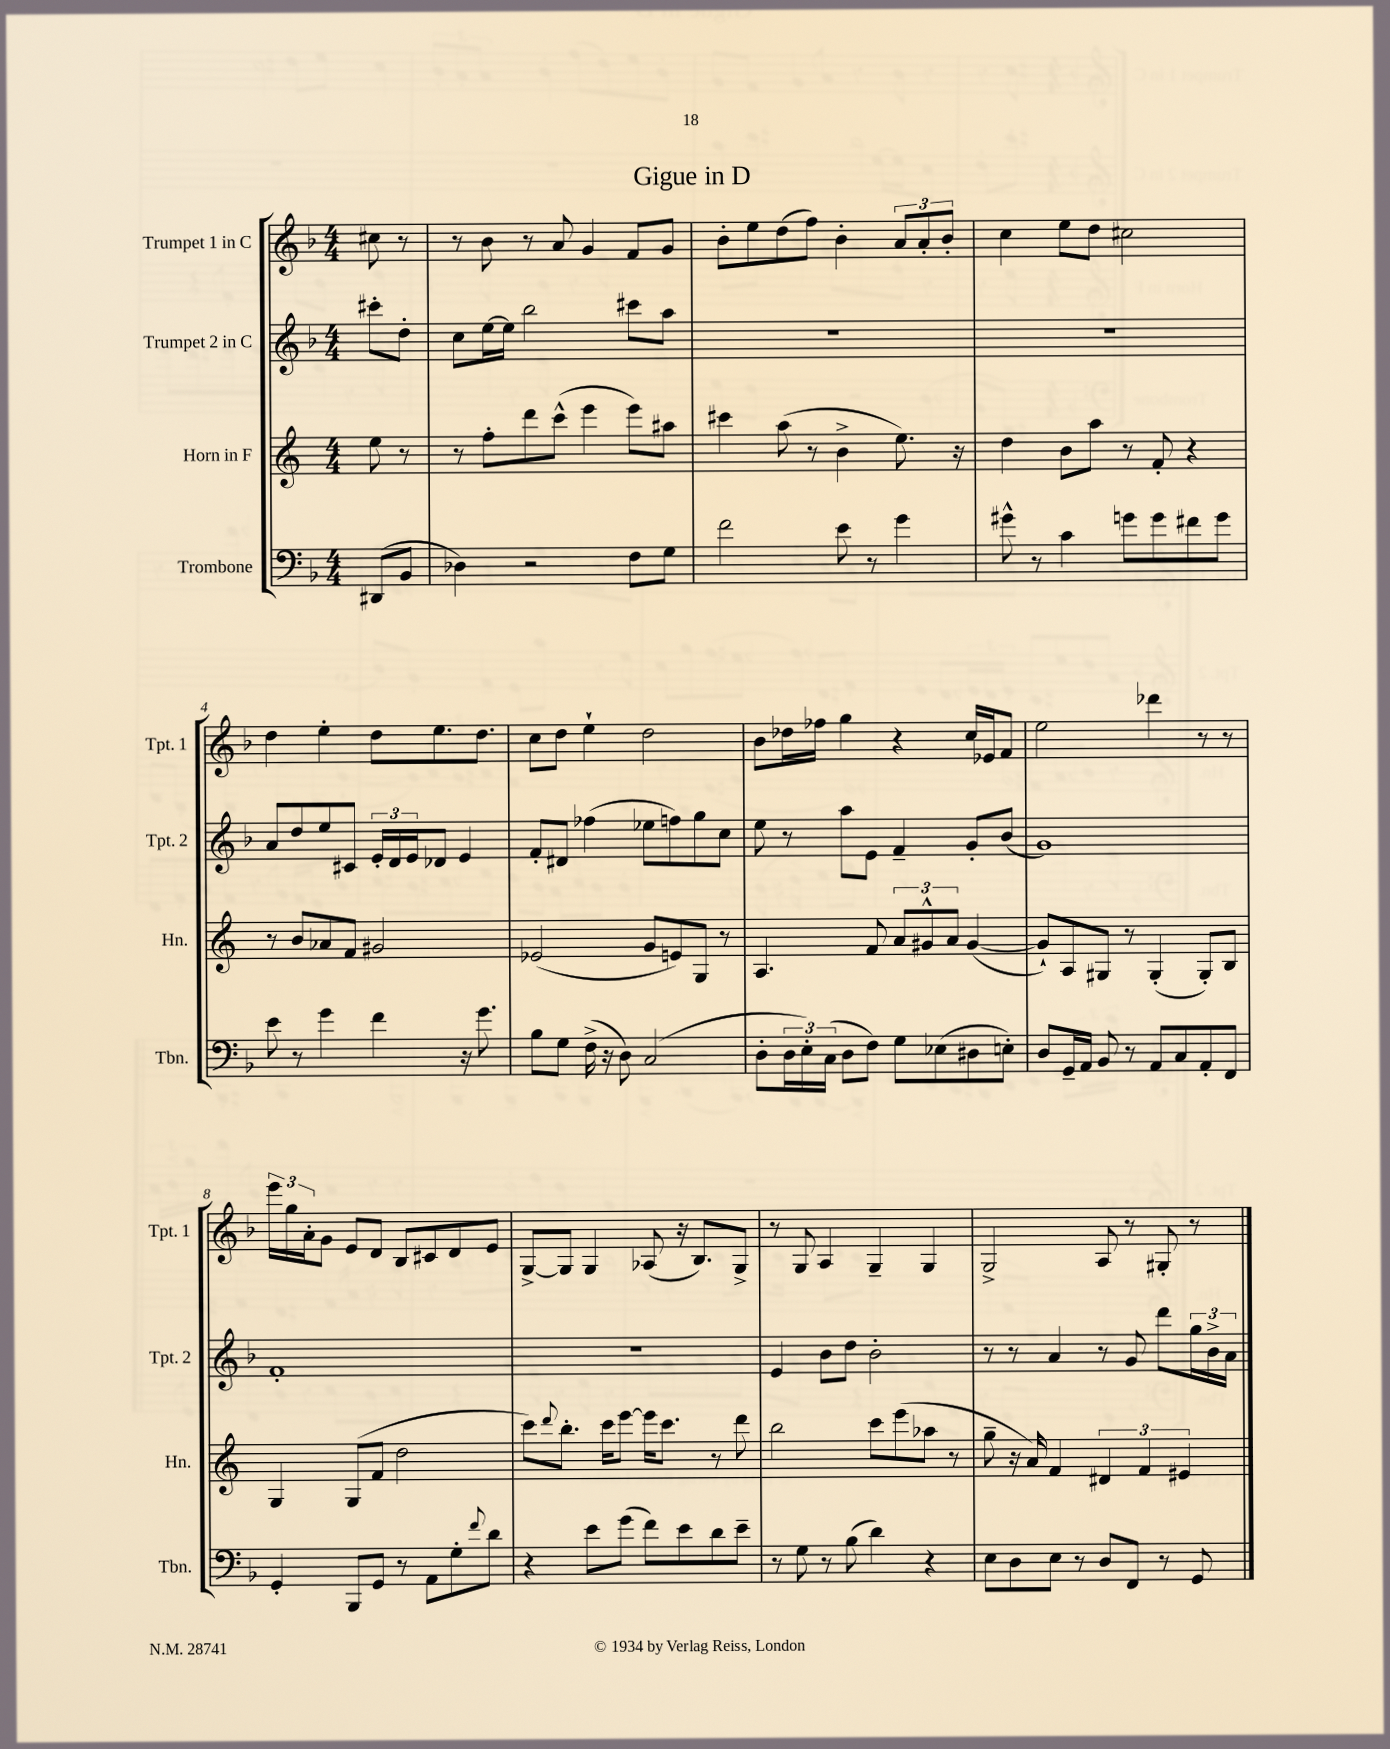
\header { title = "Gigue in D" }
<<
\new StaffGroup <<
\new Staff = "s0" \with { instrumentName = "Trumpet 1 in C" shortInstrumentName = "Tpt. 1" } {
    \clef treble \key f \major \numericTimeSignature \time 4/4 \partial 4
    cis''8 r8 |
    r8 bes'8 r8 a'8 g'4 f'8 g'8 |
    bes'8-. e''8 d''8( f''8) bes'4-. \tuplet 3/2 { a'8 a'8-. bes'8-. } |
    c''4 e''8 d''8 cis''2 |
    d''4 e''4-. d''8 e''8. d''8. |
    c''8 d''8 e''4-! d''2 |
    bes'8 des''16 fes''16 g''4 r4 c''16 ees'16 f'8 |
    e''2 des'''4 r8 r8 |
    \tuplet 3/2 { e'''16 g''16 a'16-. } g'8 e'8 d'8 bes8 cis'8 d'8 e'8 |
    g8~-> g8 g4 aes8( r16 bes8.) g8-> |
    r8 g8 a4 g4-- g4 |
    g2-> a8 r8 gis8-. r8 \bar "|." |
}
\new Staff = "s1" \with { instrumentName = "Trumpet 2 in C" shortInstrumentName = "Tpt. 2" } {
    \clef treble \key f \major \numericTimeSignature \time 4/4 \partial 4
    cis'''8-. d''8-. |
    c''8 e''16~ e''16 bes''2 cis'''8 a''8 |
    R1 |
    R1 |
    a'8 d''8 e''8 cis'8 \tuplet 3/2 { e'16-. d'16 e'16 } des'8 e'4 |
    f'8-. dis'8 fes''4( ees''8 f''8) g''8 c''8 |
    e''8 r8 a''8 e'8 f'4-- g'8-. bes'8( |
    g'1) |
    f'1-. |
    r1 |
    e'4 bes'8 d''8 bes'2-. |
    r8 r8 a'4 r8 g'8 d'''8 \tuplet 3/2 { g''16 bes'16-> a'16 } \bar "|." |
}
\new Staff = "s2" \with { instrumentName = "Horn in F" shortInstrumentName = "Hn." } {
    \clef treble \key c \major \numericTimeSignature \time 4/4 \partial 4
    e''8 r8 |
    r8 f''8-. d'''8 c'''8-^( e'''4 e'''8) ais''8 |
    cis'''4 a''8( r8 b'4-> e''8.) r16 |
    d''4 b'8 a''8 r8 f'8-. r4 |
    r8 b'8 aes'8 f'8 gis'2 |
    ees'2( g'8 e'8) g8 r8 |
    a4. f'8 \tuplet 3/2 { a'8 gis'8-^ a'8 } gis'4~( |
    gis'8-!) a8 gis8 r8 gis4-.( gis8-.) b8 |
    g4 g8( f'8 d''2 |
    c'''8) \appoggiatura { d'''8 } b''8.-. c'''16 e'''8~ e'''16 c'''8. r8 d'''8 |
    b''2 c'''8 e'''8( aes''8 r8 |
    g''8-- r16 a'16) f'4 \tuplet 3/2 { dis'4 f'4 eis'4 } \bar "|." |
}
\new Staff = "s3" \with { instrumentName = "Trombone" shortInstrumentName = "Tbn." } {
    \clef bass \key f \major \numericTimeSignature \time 4/4 \partial 4
    dis,8( bes,8 |
    des4) r2 f8 g8 |
    f'2 e'8 r8 g'4 |
    gis'8-^ r8 c'4 g'8 g'8 fis'8 g'8 |
    e'8 r8 g'4 f'4 r16 g'8. |
    bes8 g8 f16->( r16 d8) c2( |
    d8-. \tuplet 3/2 { d16 e16-.) c16( } d8 f8) g8 ees8( dis8 e8-.) |
    d8 g,16-- a,16 bes,8 r8 a,8 c8 a,8-. f,8 |
    g,4-. bes,,8 g,8 r8 a,8 g8-. \appoggiatura { f'8 } d'8 |
    r4 e'8 g'8( f'8) e'8 d'8 e'8-- |
    r8 g8 r8 bes8( d'4) r4 |
    e8 d8 e8 r8 d8 f,8 r8 g,8 \bar "|." |
}
>>
>>
